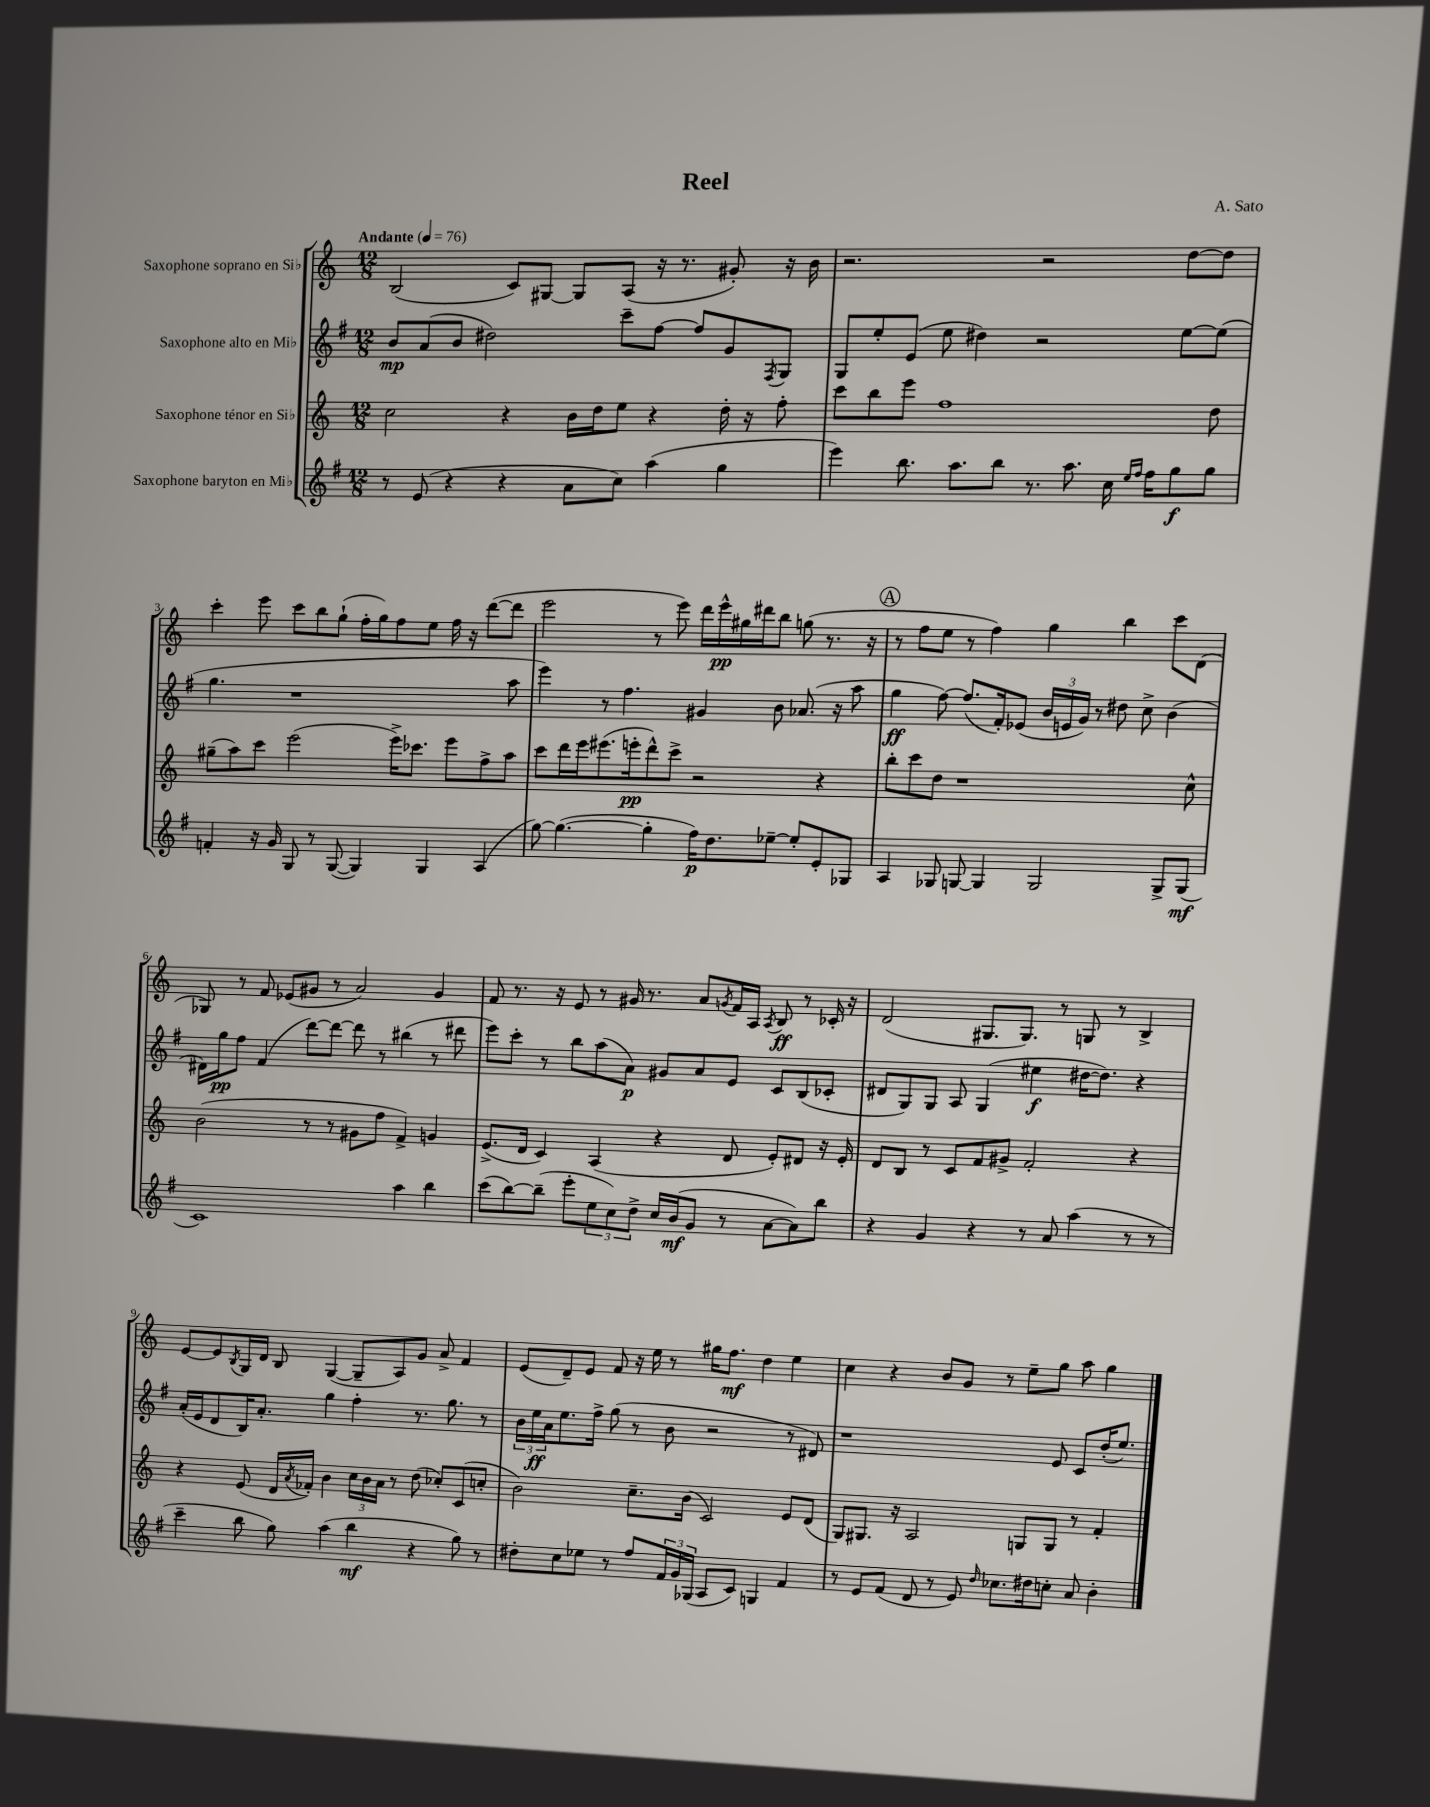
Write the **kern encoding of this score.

**kern	**kern	**kern	**kern
*staff4	*staff3	*staff2	*staff1
*clefG2	*clefG2	*clefG2	*clefG2
*k[f#]	*k[]	*k[f#]	*k[]
*M12/8	*M12/8	*M12/8	*M12/8
*MM76	*MM76	*MM76	*MM76
8r	2cc	8b	(2B
(8e	.	(8a	.
4r	.	8b	.
.	.	2dd#)	.
4r	4r	.	8c)
.	.	.	[8G#
8a	16b	.	8G#]
.	16dd	.	.
8cc)	8ee	8ccc~	(8A
(4aa	4r	[8ff#	16r
.	.	.	8.r
.	.	8ff#]	.
4gg	16dd'	8g	8g#')
.	16r	.	.
.	.	8qF#	.
.	8ff'	8G	16r
.	.	.	16b
=	=	=	=
4eee)	8ccc	8G	2.r
.	8bb	8ee'	.
8.bb	8eee	(8e	.
.	1ff	8ee	.
8.aa	.	.	.
.	.	4dd#)	.
8bb	.	.	.
8.r	.	2r	2r
8.aa	.	.	.
16cc	.	.	.
16qqee	.	.	.
16qqff#	.	.	.
16ff#	.	.	.
8gg	.	[8ee	[8dd
8gg	8dd	(8ee]	8dd]
=	=	=	=
4f'	(8gg#~	4.gg	4ccc'
.	8aa)	.	.
16r	8ccc	.	8eee
16g	.	.	.
8G	(2eee	1r	8ccc
8r	.	.	8bb
([8G	.	.	(8gg`
4G])	.	.	16ff'
.	.	.	16gg)
.	16eee^)	.	8ff
.	8.ccc-	.	.
4G	.	.	8ee
.	8eee	.	16ff
.	.	.	16r
(4A	8ff^	.	([8ddd
.	8aa	8aa	8ddd]
=	=	=	=
[8gg)	8ccc	4eee)	2eee
(4.gg_	16ddd	.	.
.	16eee	.	.
.	(8.eee#	8r	.
.	.	4.ff#	.
.	16eee'	.	.
4gg']	8ddd^^)	.	8r
.	8ccc^	.	8eee)
16ff#)	2r	4g#	16ddd
8.dd	.	.	16eee^^
.	.	.	16gg#
.	.	.	16ddd#
[8ee-~	.	8b	8bb
8ee-']	.	(8.a-	(8gg
8e'	4r	.	8.r
.	.	16r	.
8G-	.	8aa	.
.	.	.	16r
=	=	=	=
4A	8bb'	4gg	8r
.	8ccc	.	8ff
8G-	8dd	[8ff#)	8ee
[8G	1r	(8.ff#]	8r
4G]	.	.	4ff)
.	.	16f#')	.
.	.	(8e-	.
2G	.	24b	4gg
.	.	24e	.
.	.	24g)	.
.	.	8r	.
.	.	8dd#	4bb
.	.	8cc^	.
8G^	.	(4b	8ccc
(8G	8cc^^	.	(8d
=	=	=	=
1c)	(2b	16d#)	8G-)
.	.	16gg	.
.	.	8ff#	8r
.	.	(4f#	8f
.	.	.	(8e-
.	8r	[8ddd)	8g#
.	8r	8ddd_	8r
.	8g#	8ddd]	2a)
.	8ff	8r	.
4aa	4f^)	(4bb#	.
4bb	4g	8r	4g#
.	.	8ddd#	.
=	=	=	=
(8ccc	(8.e^	8eee)	8f
[8bb)	.	8ccc'	8.r
.	16d	.	.
(8bb~]	4c)	8r	.
.	.	.	16r
8eee'	.	8bb	8e
12ee	(4A	(8aa	8r
12cc)	.	.	.
.	.	8a)	16g#
12dd^	.	.	.
.	.	.	8.r
16cc	4r	8g#	.
(16b	.	.	.
8g	.	8a	8a
.	.	.	8qg
8r	8d	8e	16f
.	.	.	16A
.	.	.	8qA
[8a	8e')	8c	8B
8a])	8d#	(8B	8r
8bb	16r	8c-'	16c-'
.	16e'	.	16r
=	=	=	=
4r	8d	8d#	(2d
.	8B	8G)	.
4g	8r	8G	.
.	8c	8A	.
4r	8f	(4G	8.G#
.	8g#^	.	.
.	.	.	8.G#)
8r	2f'	4ee#	.
8a	.	.	8r
(4aa	.	[16dd#	8G
.	.	8.dd#])	.
.	.	.	8r
8r	4r	4r	4B^
8r	.	.	.
=	=	=	=
4ccc~	4r	(16a'	[8e
.	.	16e	.
.	.	8d	8e]
.	.	.	8qB
8bb	(8e	16B)	16G
.	.	8.a'	16d
8gg)	16d	.	8B
.	8qa	.	.
.	16f-')	.	.
(4aa	4b	4gg	([4G
4bb	24cc	4ff#'	8G~]
.	24b	.	.
.	24a	.	.
.	8r	.	8A)
4r	(8dd	8.r	8g
.	8cc-')	.	8a^
.	.	8.gg	.
8gg)	(8c	.	4f
8r	8cc'	8r	.
=	=	=	=
8dd#'	2b)	24b	(8e
.	.	24ee	.
.	.	24a	.
8cc	.	8.ee	8d~)
8ee-	.	.	8e
.	.	16ff#^	.
8r	.	(8gg	8f
8ff#	8.cc~	8r	16r
.	.	.	16ee
24f#	.	8b	8r
24g	.	.	.
.	(16b	.	.
(24G-	.	.	.
8A	2c)	2r	16gg#
.	.	.	8.ff
8c)	.	.	.
4G	.	.	4dd
4f#	8e	8r	4ee
.	(8d	8d#)	.
=	=	=	=
8r	8G)	1r	4cc
8e	8.G#	.	.
(8f#	.	.	4r
.	16r	.	.
8d	2A	.	.
8r	.	.	8b
8e)	.	.	8g
16qqdd	.	.	.
8.cc-	.	.	8r
.	8G	.	8ee~
16dd#	.	.	.
8cc'	8G	8e	8gg
8a	8r	8c	8aa
4b'	4f'	(16dd'	4gg
.	.	8.ee)	.
==	==	==	==
*-	*-	*-	*-
